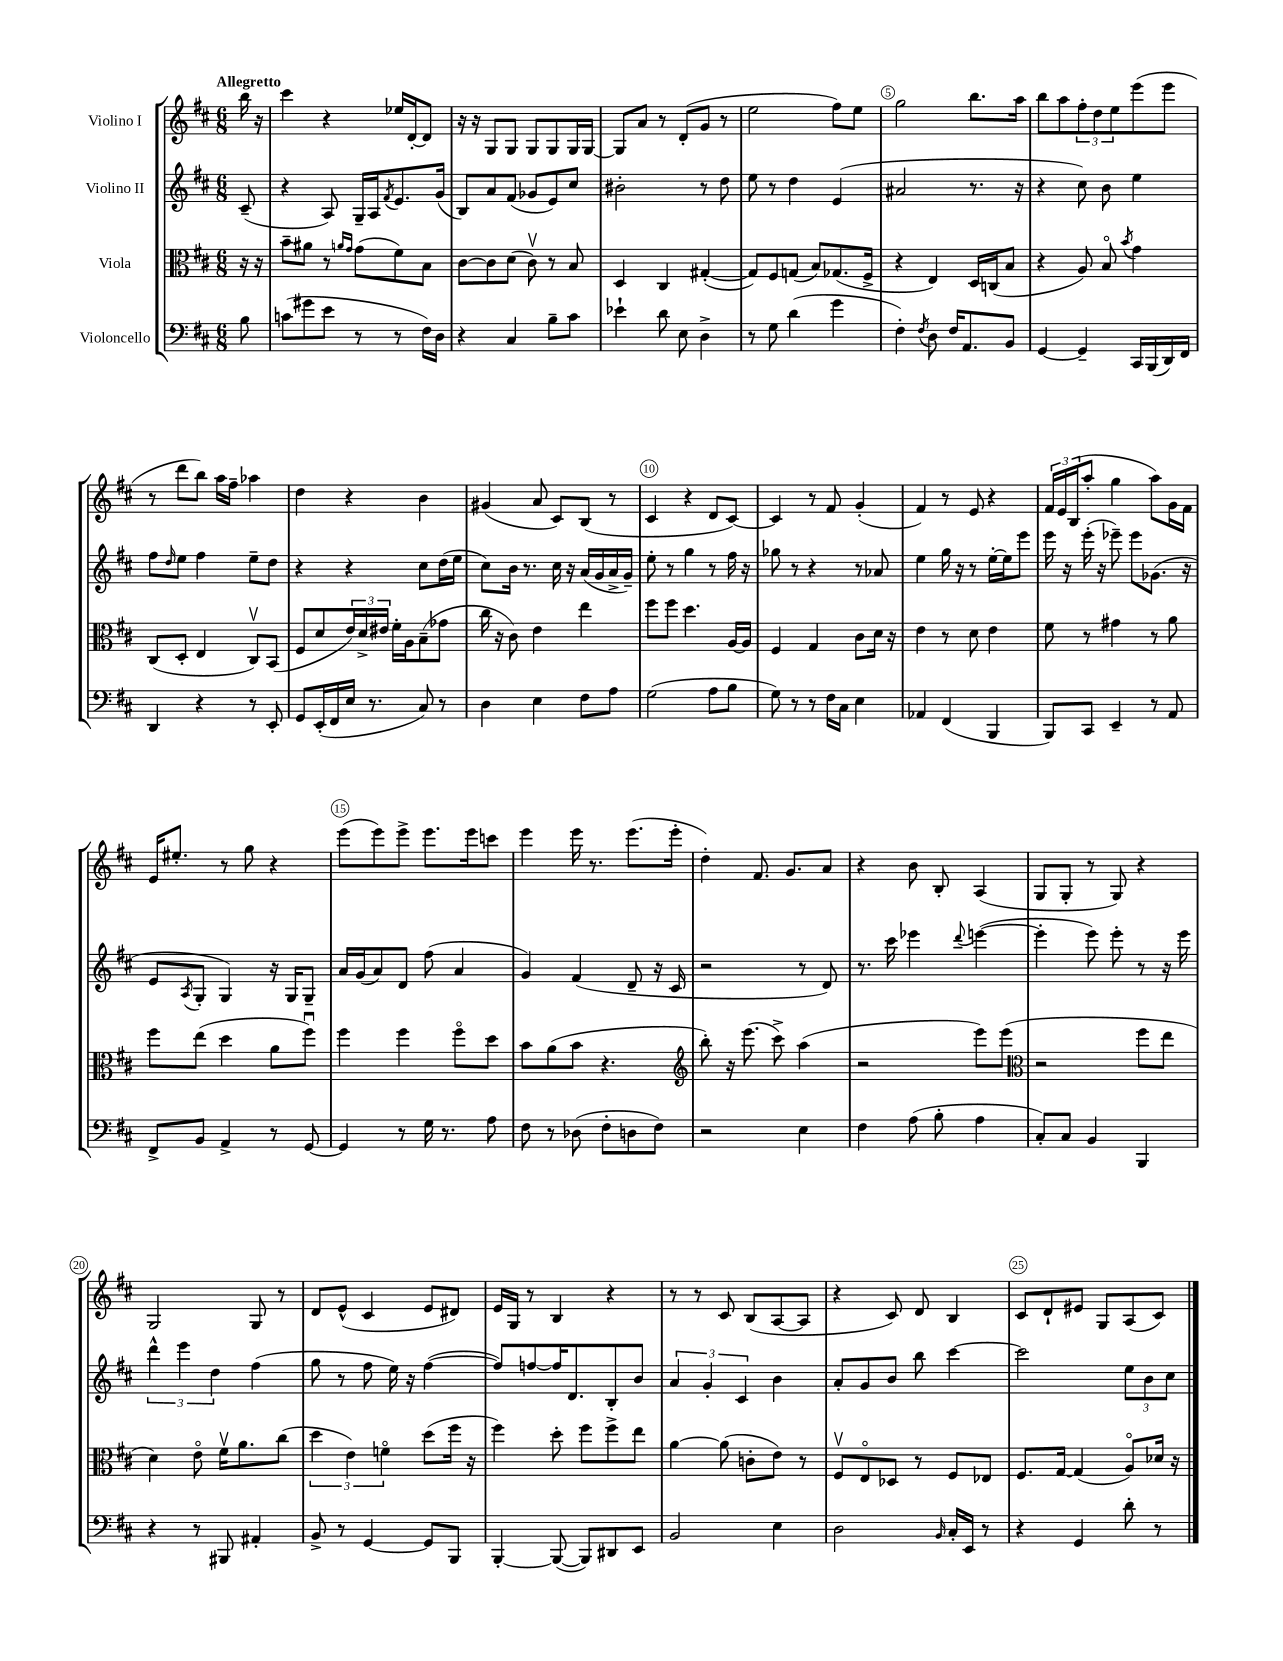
<<
\new StaffGroup <<
\new Staff = "s0" \with { instrumentName = "Violino I" } {
    \clef treble \key d \major \numericTimeSignature \time 6/8 \partial 8 \tempo "Allegretto"
    b''16 r16 |
    cis'''4 r4 ees''16 d'16~-. d'8 |
    r16 r16 g8 g8 g8 g8 g16 g16~ |
    g8 a'8 r8 d'8-.( g'8 r8 |
    e''2 fis''8) e''8 |
    g''2 b''8. a''16 |
    b''8 a''8 \tuplet 3/2 { fis''8-. d''8 e''8 } e'''8( e'''8 |
    r8 d'''8 b''8) a''16 fis''16-- aes''4 |
    d''4 r4 b'4 |
    gis'4( a'8 cis'8) b8( r8 |
    cis'4 r4 d'8 cis'8~) |
    cis'4 r8 fis'8 g'4-.( |
    fis'4) r8 e'8 r4 |
    \tuplet 3/2 { fis'16 e'16 b16( } a''8-. g''4 a''8) g'16 fis'16 |
    e'16 eis''8.-. r8 g''8 r4 |
    e'''8( e'''8) e'''8-> e'''8. e'''16 c'''8 |
    e'''4 e'''16 r8. e'''8.( e'''16-. |
    d''4-.) fis'8. g'8. a'8 |
    r4 b'8 b8-. a4( |
    g8 g8-. r8 g8) r4 |
    g2 g8 r8 |
    d'8 e'8-^( cis'4 e'8 dis'8) |
    e'16 g16 r8 b4 r4 |
    r8 r8 cis'8 b8( a8~ a8 |
    r4 cis'8) d'8 b4 |
    cis'8 d'8-! eis'8 g8 a8( cis'8) \bar "|." |
}
\new Staff = "s1" \with { instrumentName = "Violino II" } {
    \clef treble \key d \major \numericTimeSignature \time 6/8 \partial 8
    cis'8--( |
    r4 a8) g16-- a16 \acciaccatura { fis'8 } e'8. g'16( |
    b8) a'8 fis'8( ges'8 e'8) cis''8 |
    bis'2-. r8 d''8 |
    e''8 r8 d''4 e'4( |
    ais'2 r8. r16 |
    r4 cis''8) b'8 e''4 |
    fis''8 \grace { d''16 } e''8 fis''4 e''8-- d''8 |
    r4 r4 cis''8 d''16( e''16 |
    cis''8) b'16 r8. cis''16 r16 a'16( g'16 a'16-> g'16--) |
    e''8-. r8 g''4 r8 fis''16 r16 |
    ges''8 r8 r4 r8 aes'8 |
    e''4 g''16 r16 r8 e''16~-. e''16 e'''8 |
    e'''16 r16 e'''16-.( r16 ees'''8--) ees'''8 ges'8.( r16 |
    e'8 \acciaccatura { a8 } g8-. g4) r16 g16 g8-- |
    a'16 g'16( a'8) d'8 fis''8( a'4 |
    g'4) fis'4( d'8-- r16 cis'16 |
    r2 r8 d'8) |
    r8. cis'''16 ees'''4 \appoggiatura { d'''8 } e'''4~( |
    e'''4-. e'''8) e'''8-. r8 r16 e'''16 |
    \tuplet 3/2 { d'''4-^ e'''4 d''4 } fis''4( |
    g''8 r8 fis''8 e''16) r16 fis''4~( |
    fis''8) f''8~ f''16 d'8. b8-. b'8 |
    \tuplet 3/2 { a'4 g'4-. cis'4 } b'4 |
    a'8-. g'8 b'8 b''8 cis'''4~ |
    cis'''2 \tuplet 3/2 { e''8 b'8 cis''8 } \bar "|." |
}
\new Staff = "s2" \with { instrumentName = "Viola" } {
    \clef alto \key d \major \numericTimeSignature \time 6/8 \partial 8
    r16 r16 |
    b'8-- ais'8 r8 \grace { a'16 g'16 } g'8( fis'8) b8 |
    cis'8~ cis'8 d'8( cis'8\upbow) r8 b8 |
    d4 cis4 gis4~-.( |
    gis8) fis8 g8( b8) ges8.( fis16-> |
    r4 e4) d16 c16( b8 |
    r4 a8) b8\flageolet \acciaccatura { b'8 } g'4 |
    cis8( d8-. e4 cis8\upbow) b,8( |
    fis8 d'8 \tuplet 3/2 { e'16) d'16-> eis'16 } fis'16-. a16 b8--( ges'8 |
    cis''16 r16 cis'8) e'4 e''4 |
    fis''8 fis''8 d''4. a16~ a16 |
    fis4 g4 cis'8 d'16 r16 |
    e'4 r8 d'8 e'4 |
    fis'8 r8 gis'4 r8 a'8 |
    fis''8 e''8( d''4 a'8 fis''8\downbow) |
    fis''4 fis''4 fis''8\flageolet d''8 |
    b'8 a'8( b'8 r4. |
    \clef treble b''8-.) r16 e'''8.( cis'''8->) a''4( |
    r2 e'''8) e'''8( |
    \clef alto r2 fis''8 e''8 |
    d'4) e'8\flageolet fis'16\upbow a'8. cis''8( |
    \tuplet 3/2 { d''4 e'4) f'4\flageolet } d''8( fis''16 r16 |
    fis''4) d''8-. fis''8 fis''8-> e''8 |
    a'4~ a'8( c'8-. e'8) r8 |
    fis8\upbow e8\flageolet des8 r8 fis8 ees8 |
    fis8. g16~ g4( a8\flageolet) des'16 r16 \bar "|." |
}
\new Staff = "s3" \with { instrumentName = "Violoncello" } {
    \clef bass \key d \major \numericTimeSignature \time 6/8 \partial 8
    b8 |
    c'8( gis'8 e'8 r8 r8 fis16) d16 |
    r4 cis4 b8-- cis'8 |
    ees'4-! d'8 e8 d4-> |
    r8 g8 d'4( g'4 |
    fis4-.) \acciaccatura { fis8 } d8 fis16 a,8. b,8 |
    g,4~ g,4-- cis,16 b,,16( d,16) fis,16 |
    d,4 r4 r8 e,8-. |
    g,8 e,16-.( fis,16 e16 r8. cis8) r8 |
    d4 e4 fis8 a8 |
    g2( a8 b8 |
    g8) r8 r8 fis16 cis16 e4 |
    aes,4 fis,4( b,,4 |
    b,,8) cis,8 e,4-- r8 a,8 |
    fis,8-> b,8 a,4-> r8 g,8~ |
    g,4 r8 g16 r8. a8 |
    fis8 r8 des8( fis8-. d8 fis8) |
    r2 e4 |
    fis4 a8( b8-. a4 |
    cis8-.) cis8 b,4 b,,4 |
    r4 r8 bis,,8 ais,4-. |
    b,8-> r8 g,4~ g,8 b,,8 |
    b,,4~-. b,,8~( b,,8) dis,8 e,8 |
    b,2 e4 |
    d2 \grace { b,16 } cis16-. e,16 r8 |
    r4 g,4 d'8-. r8 \bar "|." |
}
>>
>>
\layout { \context { \Score \override BarNumber.break-visibility = ##(#f #t #t) barNumberVisibility = #(every-nth-bar-number-visible 5) \override BarNumber.stencil = #(make-stencil-circler 0.1 0.3 ly:text-interface::print) } }
